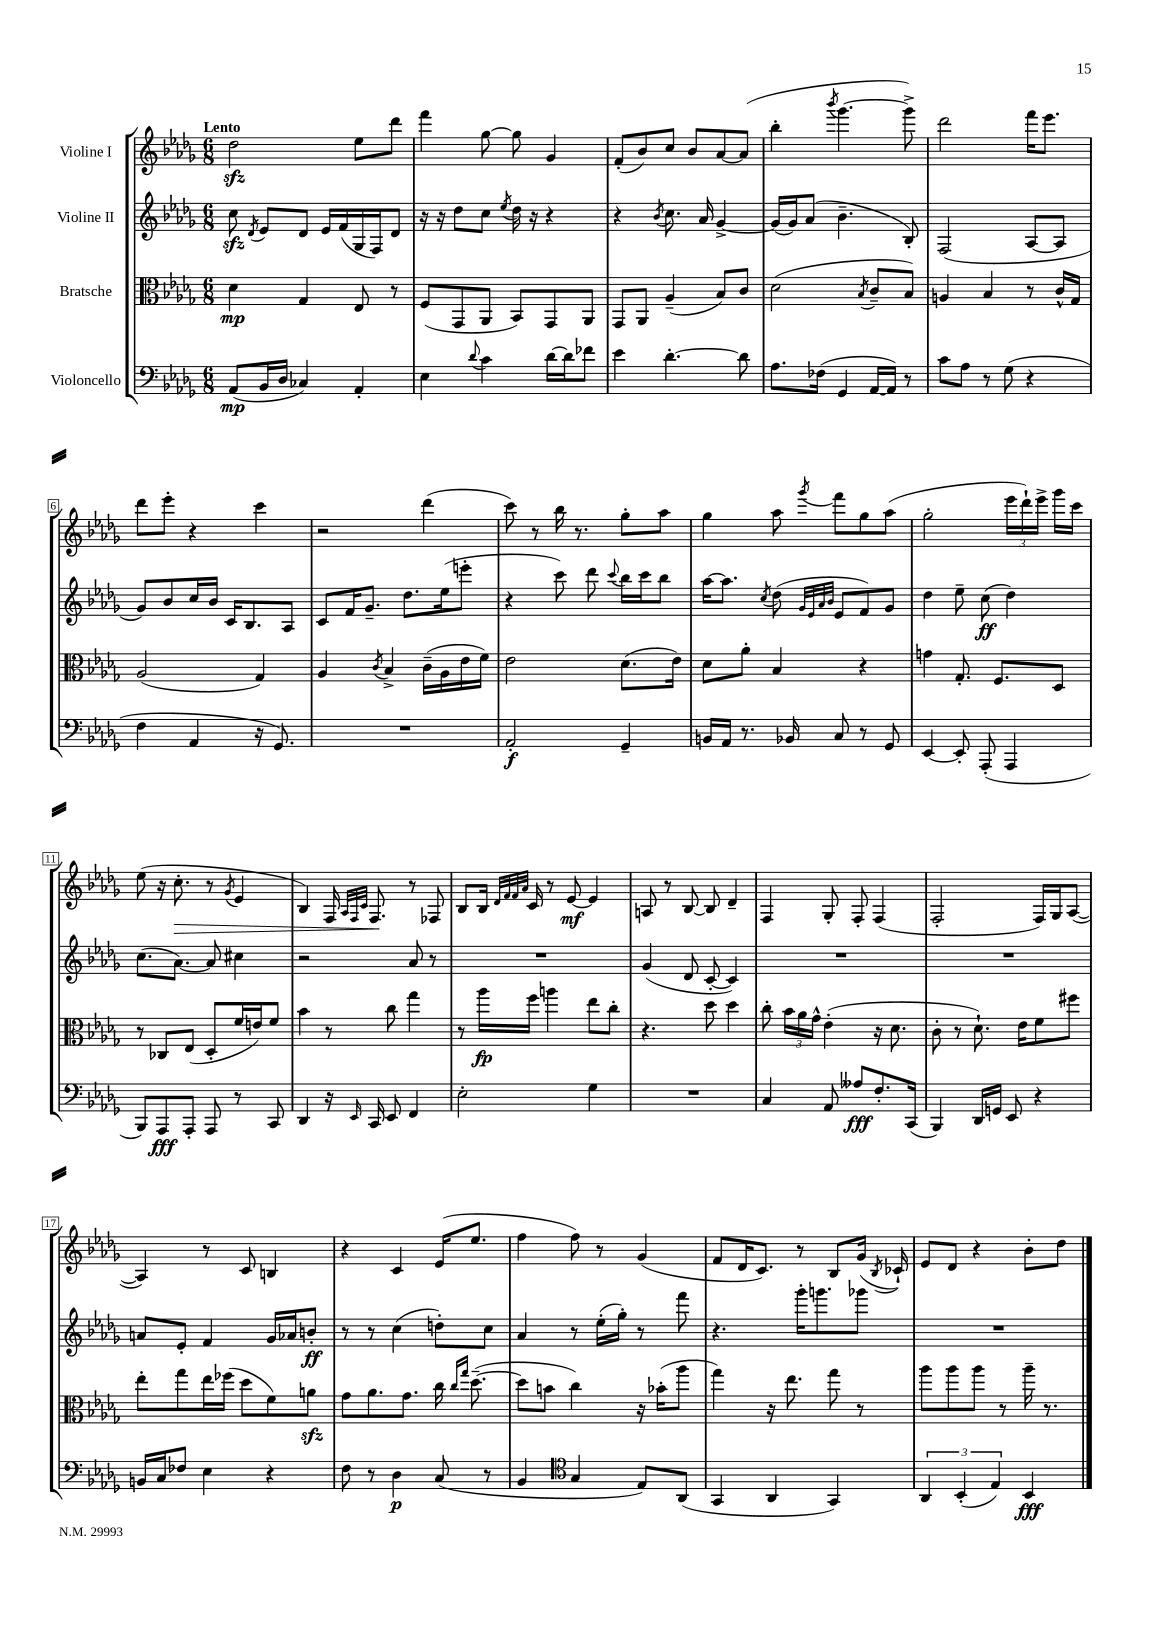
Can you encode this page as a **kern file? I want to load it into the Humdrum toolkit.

**kern	**dynam	**kern	**dynam	**kern	**dynam	**kern	**dynam
*part4	*part4	*part3	*part3	*part2	*part2	*part1	*part1
*staff4	*staff4	*staff3	*staff3	*staff2	*staff2	*staff1	*staff1
*I"Violoncello	*	*I"Bratsche	*	*I"Violine II	*	*I"Violine I	*
*clefF4	*	*clefC3	*	*clefG2	*	*clefG2	*
*k[b-e-a-d-g-]	*	*k[b-e-a-d-g-]	*	*k[b-e-a-d-g-]	*	*k[b-e-a-d-g-]	*
*M6/8	*	*M6/8	*	*M6/8	*	*M6/8	*
=1	=1	=1	=1	=1	=1	=1	=1
!	!	!	!	!	!	!LO:TX:a:B:t=Lento	!
(8AA-/L	mp	4d-\	mp	8cczz\	.	2dd-zz\	.
.	.	.	.	8qd-/	.	.	.
16BB-/L	.	.	.	8e-/L	.	.	.
16D-/JJ	.	.	.	.	.	.	.
4C-X/)	.	4G-/	.	8d-/J	.	.	.
.	.	.	.	16e-/LL	.	.	.
.	.	.	.	(16f/	.	.	.
4AA-'/	.	8E-/	.	16G-/	.	8ee-\L	.
.	.	.	.	16F/J)	.	.	.
.	.	8r	.	8d-/J	.	8ddd-\J	.
=2	=2	=2	=2	=2	=2	=2	=2
4E-\	.	(8F/L	.	16r	.	4fff\	.
.	.	.	.	16r	.	.	.
.	.	8GG-/	.	8dd-\L	.	.	.
8qqd-/	.	.	.	.	.	.	.
4c\	.	8AA-/J	.	8cc\J	.	[8gg-\	.
.	.	.	.	8qee-/	.	.	.
.	.	8BB-/L)	.	16dd-\	.	8gg-\]	.
.	.	.	.	16r	.	.	.
[16d-\LL	.	8GG-/	.	4r	.	4g-/	.
16d-\J]	.	.	.	.	.	.	.
8f-X\J	.	8AA-/J	.	.	.	.	.
=3	=3	=3	=3	=3	=3	=3	=3
4e-\	.	8GG-/L	.	4r	.	(8f'/L	.
.	.	8AA-/J	.	.	.	8b-/)	.
.	.	.	.	8qb-/	.	.	.
[4.d-'\	.	(4A-~/	.	8.cc\	.	8cc/J	.
.	.	.	.	.	.	8b-/L	.
.	.	.	.	16a-/	.	.	.
.	.	8B-/L)	.	[4g-^/	.	[8a-/	.
8d-\]	.	8c/J	.	.	.	(8a-/J]	.
=4	=4	=4	=4	=4	=4	=4	=4
8.A-\L	.	(2d-\	.	(16g-/LL]	.	4bb-'\	.
.	.	.	.	16g-/J)	.	.	.
.	.	.	.	(8a-/J	.	.	.
(16F-X\Jk	.	.	.	.	.	.	.
.	.	.	.	.	.	8qbbb-/	.
4GG-/	.	.	.	4.b-~\	.	[4.ggg-\	.
.	.	8qB-/	.	.	.	.	.
[16AA-/LL	.	8c~/L	.	.	.	.	.
16AA-/JJ])	.	.	.	.	.	.	.
8r	.	8B-/J)	.	8B-'/)	.	8ggg-^\])	.
=5	=5	=5	=5	=5	=5	=5	=5
8c\L	.	4An/	.	(2F/	.	2ddd-\	.
8A-\J	.	.	.	.	.	.	.
8r	.	4B-/	.	.	.	.	.
(8G-\	.	.	.	.	.	.	.
4r	.	8r	.	[8A-/L	.	16fff\KL	.
.	.	.	.	.	.	8.eee-\J	.
.	.	16c^^/LL	.	8A-/J]	.	.	.
.	.	16G-/JJ	.	.	.	.	.
!!LO:LB:g=z
=6	=6	=6	=6	=6	=6	=6	=6
4F\	.	(2A-/	.	8g-/L)	.	8ddd-\L	.
.	.	.	.	8b-/	.	8eee-'\J	.
4AA-/	.	.	.	16cc/L	.	4r	.
.	.	.	.	16b-/JJ	.	.	.
.	.	.	.	16c/KL	.	.	.
.	.	.	.	8.B-/	.	.	.
16r	.	4G-/)	.	.	.	4ccc\	.
8.GG-/)	.	.	.	.	.	.	.
.	.	.	.	8A-/J	.	.	.
=7	=7	=7	=7	=7	=7	=7	=7
2.r	.	4A-/	.	8c/L	.	2r	.
.	.	.	.	16f/K	.	.	.
.	.	.	.	8.g-~/J	.	.	.
.	.	8qc/	.	.	.	.	.
.	.	4B-^/	.	.	.	.	.
.	.	.	.	8.dd-\L	.	.	.
.	.	(16c~\LL	.	.	.	(4ddd-\	.
.	.	16A-\	.	(16ee-\k	.	.	.
.	.	16e-\	.	8eeen'\J	.	.	.
.	.	16f\JJ)	.	.	.	.	.
=8	=8	=8	=8	=8	=8	=8	=8
2AA-'/	f	2e-\	.	4r	.	8ccc\)	.
.	.	.	.	.	.	8r	.
.	.	.	.	8ccc\)	.	16bb-\	.
.	.	.	.	.	.	8.r	.
.	.	.	.	8ddd-\	.	.	.
.	.	.	.	8qqccc/	.	.	.
4GG-~/	.	(8.d-\L	.	16bb-\LL	.	8gg-'\L	.
.	.	.	.	16ccc\J	.	.	.
.	.	.	.	8bb-\J	.	8aa-\J	.
.	.	16e-\Jk)	.	.	.	.	.
=9	=9	=9	=9	=9	=9	=9	=9
16BBn/LL	.	8d-\L	.	[16aa-\KL	.	4gg-\	.
16AA-/JJ	.	.	.	8.aa-\J]	.	.	.
8.r	.	8a-'\J	.	.	.	.	.
.	.	.	.	8qcc/	.	.	.
.	.	4B-/	.	(8dd-\	.	8aa-\	.
16BB-X/	.	.	.	.	.	.	.
.	.	.	.	32qqg-/LLL	.	.	.
.	.	.	.	32qqe-/	.	.	.
.	.	.	.	32qqa-/	.	.	.
.	.	.	.	32qqb-/JJJ	.	8qggg-/	.
8C/	.	.	.	8e-/L	.	8fff\L	.
8r	.	4r	.	8f/)	.	8gg-\	.
8GG-/	.	.	.	8g-/J	.	(8aa-\J	.
=10	=10	=10	=10	=10	=10	=10	=10
[4EE-/	.	4gn\	.	4dd-\	.	2gg-'\	.
8EE-'/]	.	8.G-'/	.	8ee-~\	.	.	.
(8AAA-'/	.	.	.	(8cc\	ff	.	.
.	.	8.F/L	.	.	.	.	.
4AAA-/	.	.	.	4dd-\)	.	24eee-\LL	.
.	.	.	.	.	.	24ddd-`\)	.
.	.	.	.	.	.	24eee-^\JJ	.
.	.	8D-/J	.	.	.	16ggg-\LL	.
.	.	.	.	.	.	16ccc\JJ	.
!!LO:LB:g=z
=11	=11	=11	=11	=11	=11	=11	=11
8BBB-/L)	.	8r	.	(8.cc\L	.	(8ee-\	.
8AAA-/	fff	8C-X/L	.	.	.	16r	.
!	!	!	!	!	!	!	!LO:HP:b
.	.	.	.	[8.a-\J)	.	8.cc'\	>
8AAA-'/J	.	(8E-/J	.	.	.	.	.
8AAA-/	.	8D-'/L	.	8a-/]	.	8r	.
.	.	.	.	.	.	8qg-/	.
8r	.	16f/L	.	4cc#X\	.	4e-/	.
.	.	16en/J)	.	.	.	.	.
8CC/	.	8f/J	.	.	.	.	.
=12	=12	=12	=12	=12	=12	=12	=12
4DD-/	.	4b-\	.	2r	.	4B-/)	.
16r	.	8r	.	.	.	16F/	.
.	.	.	.	.	.	32qqA-/LLL	.
.	.	.	.	.	.	32qqF/	.
16qqEE-/	.	.	.	.	.	32qqc/JJJ	.
16CC/	.	.	.	.	.	8.F/	.
8EE-/	.	8cc\	.	.	.	.	.
4FF/	.	4gg-\	.	8a-/	.	8r	]
.	.	.	.	8r	.	8F-X/	.
=13	=13	=13	=13	=13	=13	=13	=13
2E-'\	.	8r	.	2.r	.	8B-/L	.
.	.	16aa-\LL	fp	.	.	16B-/Jk	.
.	.	.	.	.	.	32qqd-/LLL	.
.	.	.	.	.	.	32qqf/	.
.	.	.	.	.	.	32qqf/	.
.	.	.	.	.	.	32qqa-/JJJ	.
.	.	16ff\JJ	.	.	.	16c/	.
.	.	4aan\	.	.	.	8r	.
.	.	.	.	.	.	[8e-/	mf
4G-\	.	8ee-\L	.	.	.	4e-/]	.
.	.	8cc'\J	.	.	.	.	.
=14	=14	=14	=14	=14	=14	=14	=14
2.r	.	4.r	.	(4g-/	.	8An/	.
.	.	.	.	.	.	8r	.
.	.	.	.	8d-/	.	[8B-/	.
.	.	8dd-\	.	[8c'/	.	8B-/]	.
.	.	4dd-\	.	4c/])	.	4d-~/	.
=15	=15	=15	=15	=15	=15	=15	=15
4C/	.	8cc'\	.	2.r	.	4F/	.
.	.	24b-\LL	.	.	.	.	.
.	.	24a-\	.	.	.	.	.
.	.	24g-^^\JJ	.	.	.	.	.
8AA-/	.	(4e-'\	.	.	.	8G-'/	.
8A--X/L	fff	.	.	.	.	8F'/	.
8.F'/	.	16r	.	.	.	(4F/	.
.	.	8.d-\	.	.	.	.	.
(16CC/Jk	.	.	.	.	.	.	.
=16	=16	=16	=16	=16	=16	=16	=16
4BBB-/)	.	8c'\	.	2.r	.	2F'/	.
.	.	8r	.	.	.	.	.
16DD-/LL	.	8.d-`\)	.	.	.	.	.
16GGn/JJ	.	.	.	.	.	.	.
8EE-/	.	.	.	.	.	.	.
.	.	16e-\KL	.	.	.	.	.
4r	.	8f\	.	.	.	16F/LL)	.
.	.	.	.	.	.	16G-/J	.
.	.	8ff#X\J	.	.	.	([8A-/J	.
!!LO:LB:g=z
=17	=17	=17	=17	=17	=17	=17	=17
16BBn/LL	.	8ee-'\L	.	8an/L	.	4A-/])	.
16C/J	.	.	.	.	.	.	.
8F-X/J	.	8gg-\	.	8e-'/J	.	.	.
4E-\	.	16ee-\L	.	4f/	.	8r	.
.	.	(16ff-X\JJ	.	.	.	.	.
.	.	8dd-\L	.	.	.	8c/	.
4r	.	8f\)	.	16g-/LL	.	4Bn/	.
.	.	.	.	16a-X/J	.	.	.
.	.	8anzz\J	.	8bn'/J	ff	.	.
=18	=18	=18	=18	=18	=18	=18	=18
8F\	.	8g-\L	.	8r	.	4r	.
8r	.	8.a-\	.	8r	.	.	.
4D-\	p	.	.	(4cc\	.	4c/	.
.	.	8.g-\J	.	.	.	.	.
(8C/	.	16cc\	.	8ddn'\L)	.	(16e-/KL	.
.	.	16qqcc/LL	.	.	.	.	.
.	.	16qqgg-/JJ	.	.	.	.	.
.	.	([8.dd-~\	.	.	.	8.ee-/J	.
8r	.	.	.	8cc\J	.	.	.
=19	=19	=19	=19	=19	=19	=19	=19
4BB-/	.	8dd-\L]	.	4a-/	.	4ff\	.
.	.	8bn\J	.	.	.	.	.
*clefC4	*	*	*	*	*	*	*
4G-/	.	4cc\)	.	8r	.	8ff\)	.
.	.	.	.	(16ee-'\LL	.	8r	.
.	.	.	.	16gg-'\JJ)	.	.	.
8E-/L)	.	16r	.	8r	.	(4g-/	.
.	.	(16b-X'\KL	.	.	.	.	.
(8AA-/J	.	8aa-\J	.	8fff\	.	.	.
=20	=20	=20	=20	=20	=20	=20	=20
4GG-/	.	4gg-\)	.	4.r	.	8f/L	.
.	.	.	.	.	.	16d-/K	.
.	.	.	.	.	.	8.c/J)	.
4AA-/	.	16r	.	.	.	.	.
.	.	8.ee-\	.	.	.	.	.
.	.	.	.	16ggg-'\KL	.	8r	.
.	.	.	.	8.gggn\	.	.	.
4GG-/)	.	8gg-\	.	.	.	8B-/L	.
.	.	8r	.	8ggg-X\J	.	(16g-/Jk	.
.	.	.	.	.	.	8qB-/	.
.	.	.	.	.	.	16c-X`/)	.
=21	=21	=21	=21	=21	=21	=21	=21
6AA-/	.	8aa-\L	.	2.r	.	8e-/L	.
.	.	8aa-\	.	.	.	8d-/J	.
(6BB-'/	.	.	.	.	.	.	.
.	.	8aa-\J	.	.	.	4r	.
6E-/)	.	.	.	.	.	.	.
.	.	8r	.	.	.	.	.
4BB-/	fff	16aa-~\	.	.	.	8b-'\L	.
.	.	8.r	.	.	.	.	.
.	.	.	.	.	.	8dd-\J	.
==	==	==	==	==	==	==	==
*-	*-	*-	*-	*-	*-	*-	*-
